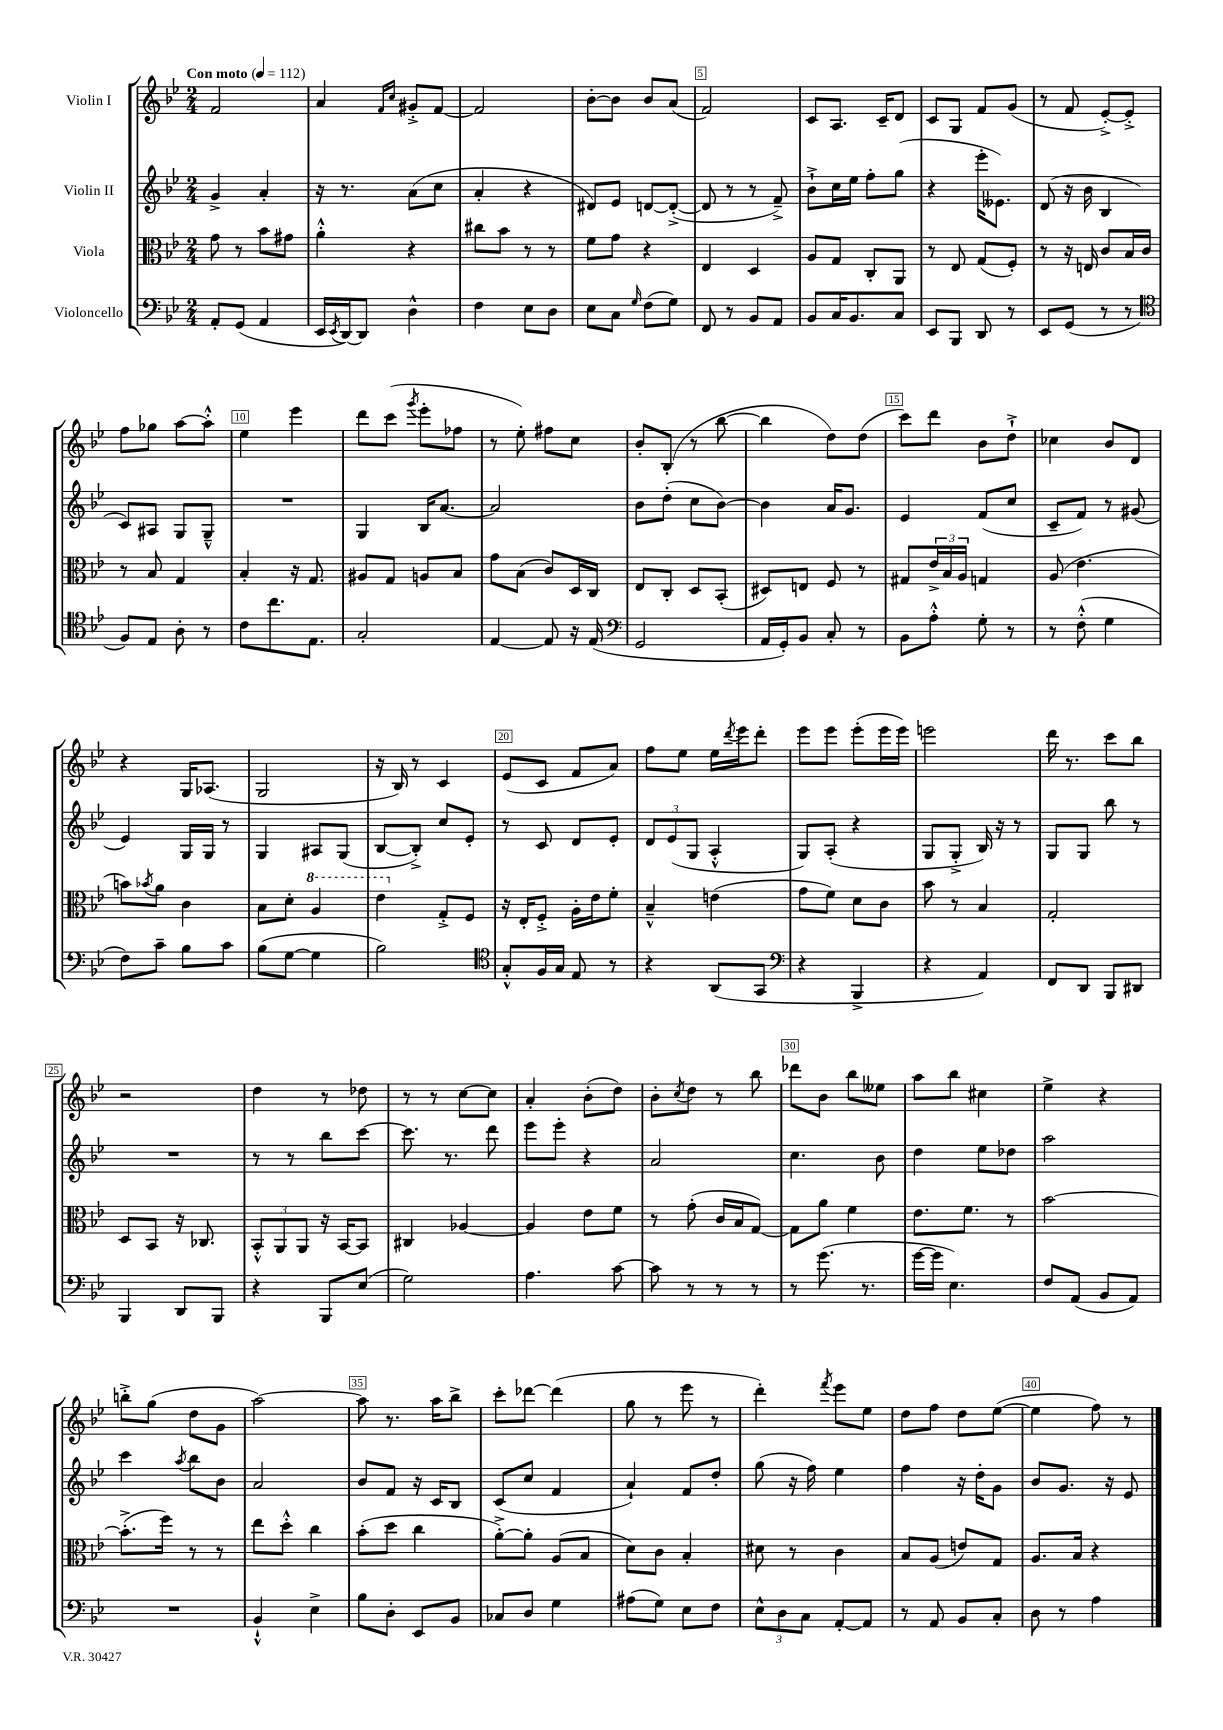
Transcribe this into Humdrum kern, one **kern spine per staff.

**kern	**kern	**kern	**kern
*staff4	*staff3	*staff2	*staff1
*clefF4	*clefC3	*clefG2	*clefG2
*k[b-e-]	*k[b-e-]	*k[b-e-]	*k[b-e-]
*M2/4	*M2/4	*M2/4	*M2/4
*MM112	*MM112	*MM112	*MM112
8AA'	8g	4g^	2f
(8GG	8r	.	.
4AA	8b-	4a'	.
.	8g#	.	.
=	=	=	=
16EE-	4a'^^	16r	4a
8qEE-	.	.	.
[16DD)	.	8.r	.
8DD]	.	.	.
.	.	.	16qqf
.	.	.	16qqcc
4D^^	4r	(8a	8g#'^
.	.	8cc	[8f
=	=	=	=
4F	8cc#	4a'	2f]
.	8b-	.	.
8E-	8r	4r	.
8D	8r	.	.
=	=	=	=
8E-	8f	8d#)	[8b-'
8C	8g	8e-	8b-]
16qqG	.	.	.
(8F	4r	[8d	8b-
8G)	.	(8d'^_	(8a
=	=	=	=
8FF	4E-	8d]	2f)
8r	.	8r	.
8BB-	4D	8r	.
8AA	.	8f~^)	.
=	=	=	=
8BB-	8A	8b-`^	8c
16C	8G	16cc	8.A
8.BB-	.	16ee-	.
.	8C'	8ff'	.
.	.	.	16c~
8C	8AA	(8gg	8d
=	=	=	=
8EE-	8r	4r	8c
8BBB-	8E-	.	8G
8DD	(8G	16eee-'	8f
.	.	8.e--)	.
8r	8F')	.	(8g
=	=	=	=
8EE-	8r	(8d	8r
(8GG	16r	16r	8f
.	16E	16b-	.
8r	8c	4B-	[8e-'^)
8r	16B-	.	8e-'^]
.	16c	.	.
=	=	=	=
*clefC4	*	*	*
8F)	8r	8c)	8ff
8E-	8B-	8A#	8gg-
8A'	4G	8G	[8aa
8r	.	8G~^^	8aa'^^]
=	=	=	=
8c	4B-'	2r	4ee-
8.cc	.	.	.
.	16r	.	4eee-
8.E-	8.G	.	.
=	=	=	=
2G'	8A#	4G	8ddd
.	8G	.	(8ccc
.	.	.	8qggg
.	8A	16B-	8eee-'
.	.	[8.a	.
.	8B-	.	8ff-
=	=	=	=
[4E-	8g	2a]	8r
.	(8B-	.	8ee-')
8E-]	8c)	.	8ff#
16r	16D	.	8cc
(16E-	16C	.	.
=	=	=	=
*clefF4	*	*	*
2GG	8E-	8b-	8b-'
.	8C'	(8dd'	(8B-'
.	8D	8cc	8r
.	(8BB-'	[8b-)	[8bb-
=	=	=	=
16AA	8D#)	4b-]	4bb-]
16GG')	.	.	.
8BB-	8E	.	.
8C'	8F	16a	8dd)
.	.	8.g	.
8r	8r	.	(8dd
=	=	=	=
8BB-	8G#	4e-	8ccc)
8A'^^	24e-^	.	8ddd
.	24B-	.	.
.	24A	.	.
8G'	4G	(8f	8b-
8r	.	8cc	8dd`^
=	=	=	=
8r	(8A	8c~	4cc-
(8F'^^	4.e-	8f)	.
4G	.	8r	8b-
.	.	(8g#	8d
=	=	=	=
8F)	8b)	4e-)	4r
.	8qb-	.	.
8c~	8a	.	.
8B-	4c	16G	16G
.	.	16G	(8.A-
8c	.	8r	.
=	=	=	=
(8B-	8B-	4G	2G
[8G	8d'	.	.
4G]	4a	8A#	.
.	.	(8G	.
=	=	=	=
2B-)	4ee-	[8B-	16r
.	.	.	16B-)
.	.	8B-'^])	8r
.	8G'^	8cc	4c
.	8F	8e-'	.
=	=	=	=
*clefC4	*	*	*
8G'^^	16r	8r	(8e-
.	16E-'	.	.
16F	8F'^	8c	8c
16G	.	.	.
8E-	16A'	8d	8f
.	16e-	.	.
8r	8f'	8e-'	8a)
=	=	=	=
4r	4B-~^^	12d	8ff
.	.	(12e-	.
.	.	.	8ee-
.	.	12G	.
(8AA	(4e	4A'^^	16ee-
.	.	.	8qddd
.	.	.	16eee-
8GG	.	.	8ddd'
=	=	=	=
*clefF4	*	*	*
4r	8g	8G)	8eee-
.	8f)	(8A'	8eee-
4BBB-^	8d	4r	(8eee-'
.	8c	.	16eee-
.	.	.	16eee-)
=	=	=	=
4r	8b-	8G	2eee
.	8r	8G'^	.
4AA)	4B-	16B-)	.
.	.	16r	.
.	.	8r	.
=	=	=	=
8FF	2G'	8G	16ddd
.	.	.	8.r
8DD	.	8G	.
8BBB-	.	8bb-	8ccc
8DD#	.	8r	8bb-
=	=	=	=
4BBB-	8D	2r	2r
.	8BB-	.	.
8DD	16r	.	.
.	8.C-	.	.
8BBB-	.	.	.
=	=	=	=
4r	12BB-'^^	8r	4dd
.	12AA	.	.
.	.	8r	.
.	12AA	.	.
8BBB-	16r	8bb-	8r
.	[16BB-	.	.
(8E-	8BB-]	[8ccc	8dd-
=	=	=	=
2G)	4C#	8.ccc]	8r
.	.	.	8r
.	.	8.r	.
.	[4A-	.	[8cc
.	.	8ddd	8cc]
=	=	=	=
4.A	4A-]	8eee-	4a'
.	.	8eee-'	.
.	8e-	4r	(8b-'
[8c	8f	.	8dd)
=	=	=	=
8c]	8r	2a	8b-'
.	.	.	8qcc
8r	(8g'	.	8dd
8r	16c	.	8r
.	16B-	.	.
8r	[8G)	.	8bb-
=	=	=	=
8r	8G]	4.cc	8ddd-
(8.g	8a	.	8b-
.	4f	.	8bb-
8.r	.	.	.
.	.	8b-	8ee--
=	=	=	=
[16g	8.e-	4dd	8aa
16g]	.	.	.
4.E-)	.	.	8bb-
.	8.f	.	.
.	.	8ee-	4cc#
.	8r	8dd-	.
=	=	=	=
8F	[2b-	2aa	4ee-^
(8AA	.	.	.
8BB-	.	.	4r
8AA)	.	.	.
=	=	=	=
2r	(8.b-'^]	4ccc	8bb'^
.	.	.	(8gg
.	16ff)	.	.
.	.	8qaa	.
.	8r	8bb-	8dd
.	8r	8b-	8g
=	=	=	=
4BB-`^^	8ee-	2a	[2aa)
.	8dd'^^	.	.
4E-^	4cc	.	.
=	=	=	=
8B-	(8b-'	8b-	8aa]
8D'	8dd	8f	8.r
8EE-	4cc	16r	.
.	.	16c	16aa
8BB-	.	8B-	8bb-^
=	=	=	=
8C-	[8a'^)	(8c	8ccc'
8D	8a']	8cc	[8ddd-
4G	(8A	4f	(4ddd-]
.	8B-	.	.
=	=	=	=
(8A#	8d)	4a`)	8gg
8G)	8c	.	8r
8E-	4B-'	8f	8eee-
8F	.	8dd'	8r
=	=	=	=
12E-^^	8d#	(8gg	4ddd')
12D	.	.	.
.	8r	16r	.
12C	.	.	.
.	.	16ff)	.
.	.	.	8qfff
[8AA'	4c	4ee-	8eee-
8AA]	.	.	8ee-
=	=	=	=
8r	8B-	4ff	8dd
8AA	(8A	.	8ff
8BB-	8e)	16r	8dd
.	.	16dd'	.
8C'	8G	8g	([8ee-
=	=	=	=
8D	8.A	8b-	4ee-]
8r	.	8.g	.
.	16B-	.	.
4A	4r	.	8ff)
.	.	16r	.
.	.	8e-	8r
==	==	==	==
*-	*-	*-	*-
